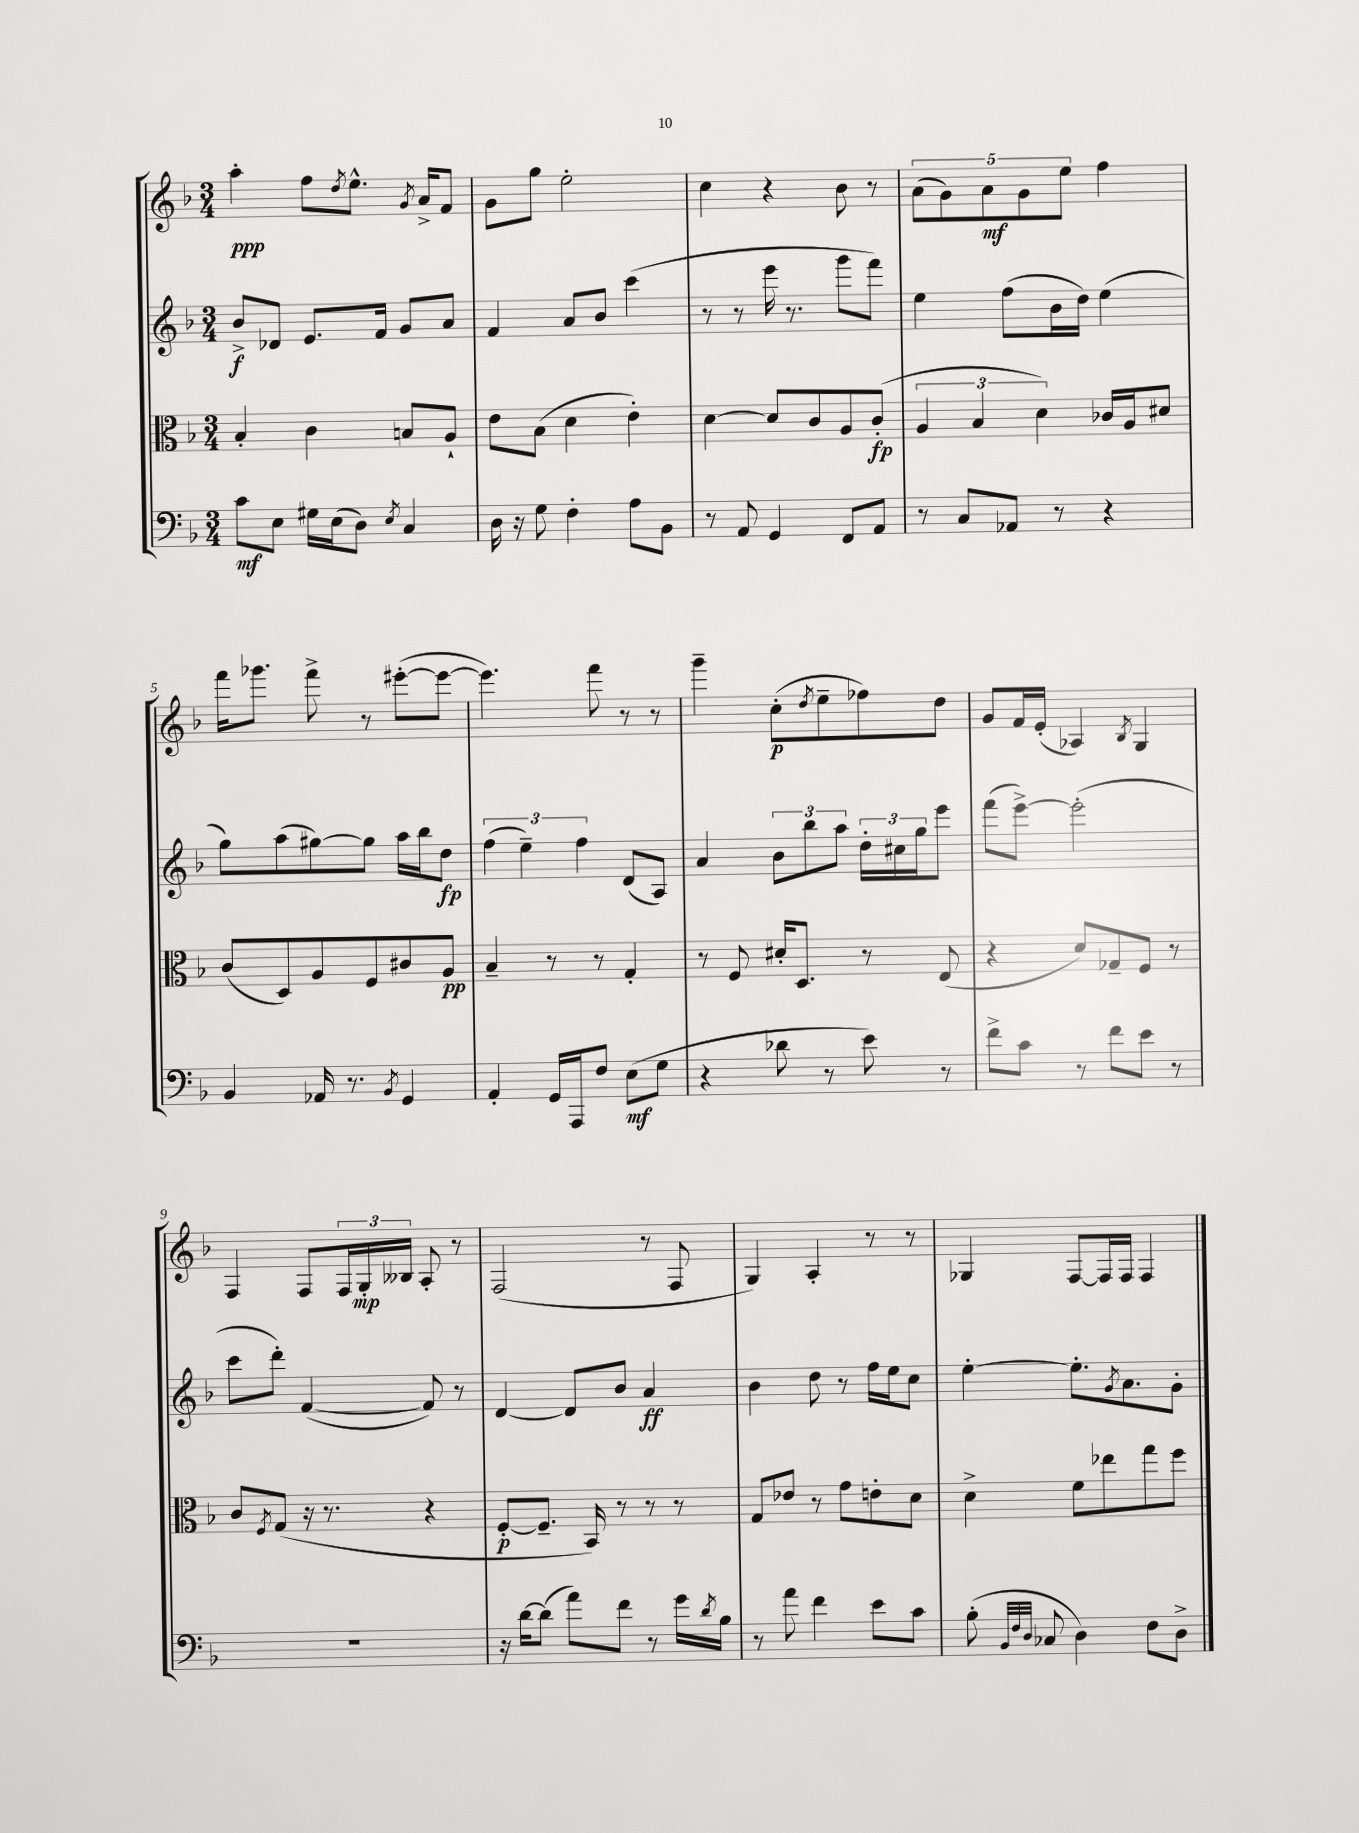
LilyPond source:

<<
\new StaffGroup <<
\new Staff = "s0" {
    \clef treble \key f \major \numericTimeSignature \time 3/4
    a''4-.\ppp f''8 \acciaccatura { d''8 } e''8.-^ \acciaccatura { g'8 } a'16-> f'8 |
    g'8 g''8 e''2-. |
    c''4 r4 bes'8 r8 |
    \tuplet 5/4 { a'8( g'8) a'8\mf g'8 e''8 } f''4 |
    f'''16 ges'''8. f'''8-> r8 eis'''8~-.( eis'''8~ |
    eis'''4.) f'''8 r8 r8 |
    g'''4-- c''8-.\p( \acciaccatura { d''8 } e''8-- fes''8) d''8 |
    g'8 f'16 e'16-.( aes4) \acciaccatura { bes8 } g4 |
    f4 f8 \tuplet 3/2 { f16 g16-.\mp beses16 } a8-. r8 |
    f2( r8 f8 |
    g4) a4-. r8 r8 |
    ges4 f8~ f16 f16 f4 \bar "|." |
}
\new Staff = "s1" {
    \clef treble \key f \major \numericTimeSignature \time 3/4
    bes'8->\f des'8 e'8. f'16 g'8 a'8 |
    f'4 a'8 bes'8 c'''4( |
    r8 r8 e'''16 r8. g'''8 f'''8) |
    e''4 f''8( bes'16 d''16) e''4( |
    g''8) a''8( gis''8~) gis''8 a''16 bes''16 d''8\fp |
    \tuplet 3/2 { f''4( e''4--) f''4 } d'8( a8) |
    a'4 \tuplet 3/2 { bes'8 bes''8 a''8 } \tuplet 3/2 { d''16-. cis''16 g''16 } e'''8 |
    f'''8( e'''8~->) e'''2-.( |
    c'''8 d'''8-.) f'4~( f'8) r8 |
    d'4~ d'8 bes'8 a'4\ff |
    bes'4 d''8 r8 f''16 e''16 c''8 |
    e''4~-. e''8.-. \acciaccatura { g'8 } a'8. g'8-. \bar "|." |
}
\new Staff = "s2" {
    \clef alto \key f \major \numericTimeSignature \time 3/4
    bes4-. c'4 b8 a8-! |
    e'8 bes8( d'4 e'4-.) |
    d'4~ d'8 c'8 a8 c'8-.\fp( |
    \tuplet 3/2 { a4 bes4 d'4) } ces'16 a16 dis'8 |
    c'8( d8) a8 f8 cis'8 a8\pp |
    bes4-- r8 r8 g4-. |
    r8 f8 dis'16-. d8. r8 e8( |
    r4 d'8) ges8-- f8 r8 |
    c'8 \acciaccatura { f8 } g8( r16 r8. r4 |
    f8~-.\p f8.-- bes,16) r8 r8 r8 |
    g8 ees'8 r8 g'8 e'8-. d'8 |
    d'4-> f'8 ees''8 g''8 f''8 \bar "|." |
}
\new Staff = "s3" {
    \clef bass \key f \major \numericTimeSignature \time 3/4
    c'8\mf e8 gis16 e16( d8) \acciaccatura { e8 } c4 |
    d16 r16 g8 f4-. a8 bes,8 |
    r8 a,8 g,4 f,8 a,8 |
    r8 c8 aes,8 r8 r4 |
    bes,4 aes,16 r8. \acciaccatura { bes,8 } g,4 |
    a,4-. g,16 a,,16 f8 e8\mf( g8 |
    r4 des'8 r8 e'8) r8 |
    f'8-> c'8 r8 f'8 e'8 r8 |
    R2. |
    r16 d'16~ d'8( a'8) f'8 r8 g'16 \acciaccatura { d'8 } bes16 |
    r8 a'8 f'4 e'8 c'8 |
    bes8-.( \grace { bes,32 f32 d32 } ces8 d4) f8 d8-> \bar "|." |
}
>>
>>
